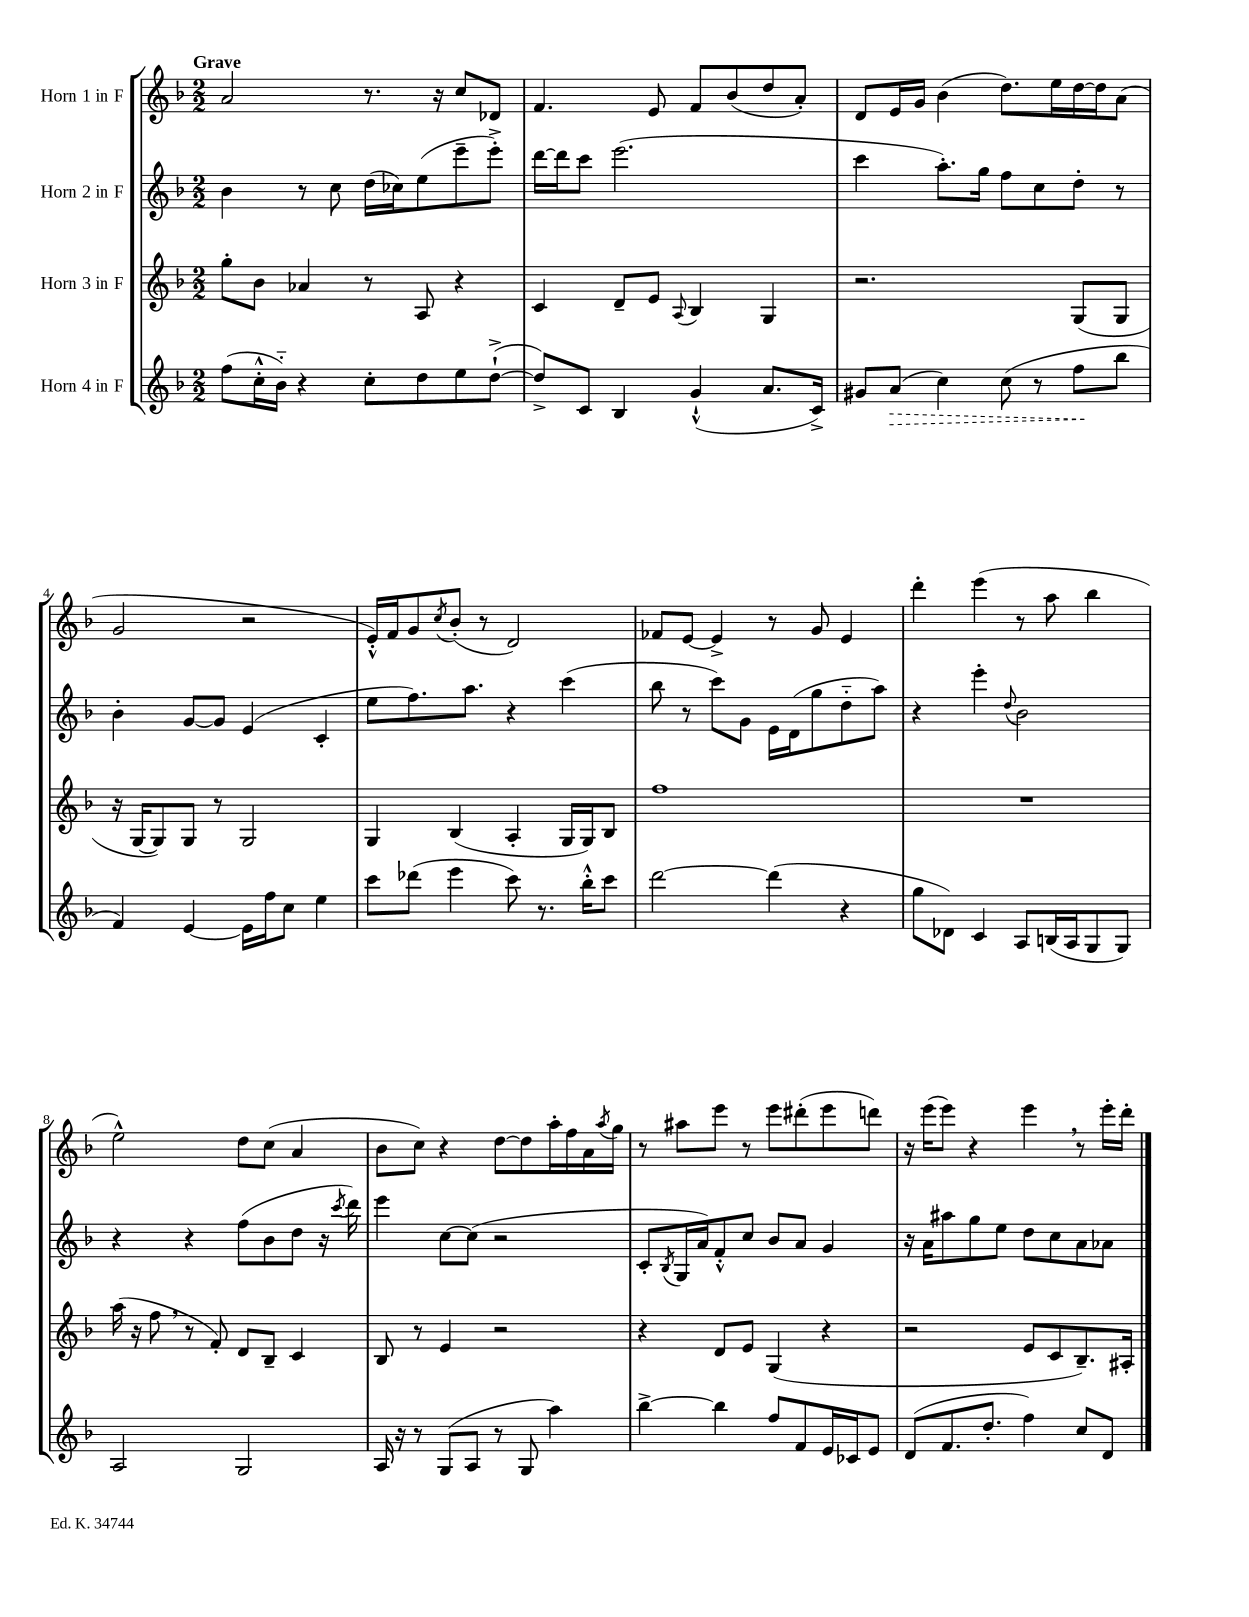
<<
\new StaffGroup <<
\new Staff = "s0" \with { instrumentName = "Horn 1 in F" } {
    \clef treble \key f \major \numericTimeSignature \time 2/2 \tempo "Grave"
    a'2 r8. r16 c''8 des'8 |
    f'4. e'8 f'8 bes'8( d''8 a'8-.) |
    d'8 e'16 g'16 bes'4( d''8.) e''16 d''16~ d''16 a'8( |
    g'2 r2 |
    e'16-.-^) f'16 g'8 \acciaccatura { c''8 } bes'8-.( r8 d'2) |
    fes'8 e'8~ e'4-> r8 g'8 e'4 |
    d'''4-. e'''4( r8 a''8 bes''4 |
    e''2-^) d''8 c''8( a'4 |
    bes'8 c''8) r4 d''8~ d''8 a''16-. f''16 a'16 \acciaccatura { a''8 } g''16 |
    r8 ais''8 e'''8 r8 e'''8 dis'''8-.( e'''8 d'''8) |
    r16 e'''16( e'''8) r4 e'''4 \breathe r8 e'''16-. d'''16-. \bar "|." |
}
\new Staff = "s1" \with { instrumentName = "Horn 2 in F" } {
    \clef treble \key f \major \numericTimeSignature \time 2/2
    bes'4 r8 c''8 d''16( ces''16) e''8( e'''8-- e'''8-.->) |
    d'''16~ d'''16 c'''8 e'''2.( |
    c'''4 a''8.-.) g''16 f''8 c''8 d''8-. r8 |
    bes'4-. g'8~ g'8 e'4( c'4-. |
    e''8 f''8.) a''8. r4 c'''4( |
    bes''8 r8 c'''8) g'8 e'16 d'16( g''8 d''8-_ a''8) |
    r4 e'''4-. \appoggiatura { d''8 } bes'2 |
    r4 r4 f''8( bes'8 d''8 r16 \acciaccatura { c'''8 } d'''16) |
    e'''4 c''8~ c''8( r2 |
    c'8-. \acciaccatura { bes8 } g16 a'16) f'8-.-^ c''8 bes'8 a'8 g'4 |
    r16 a'16 ais''8 g''8 e''8 d''8 c''8 a'8 aes'8 \bar "|." |
}
\new Staff = "s2" \with { instrumentName = "Horn 3 in F" } {
    \clef treble \key f \major \numericTimeSignature \time 2/2
    g''8-. bes'8 aes'4 r8 a8 r4 |
    c'4 d'8-- e'8 \appoggiatura { a8 } bes4 g4 |
    r2. g8( g8 |
    r16 g16~ g8) g8 r8 g2 |
    g4 bes4( a4-. g16 g16) bes8 |
    f''1 |
    R1 |
    a''16( r16 f''8 \breathe r8 f'8-.) d'8 bes8-- c'4 |
    bes8 r8 e'4 r2 |
    r4 d'8 e'8 g4( r4 |
    r2 e'8 c'8 bes8.--) ais16-. \bar "|." |
}
\new Staff = "s3" \with { instrumentName = "Horn 4 in F" } {
    \clef treble \key f \major \numericTimeSignature \time 2/2
    f''8( c''16-.-^ bes'16-_) r4 c''8-. d''8 e''8 d''8~-!->( |
    d''8->) c'8 bes4 g'4-!-^( a'8. c'16->) |
    gis'8 \once \override Hairpin.style = #'dashed-line a'8\>( c''4) c''8( r8 f''8\! bes''8 |
    f'4) e'4~ e'16 f''16 c''8 e''4 |
    c'''8 des'''8( e'''4 c'''8) r8. bes''16-.-^ c'''8 |
    d'''2~ d'''4( r4 |
    g''8 des'8) c'4 a8 b16( a16 g8 g8) |
    a2 g2 |
    a16 r16 r8 g8( a8 r8 g8 a''4) |
    bes''4~-> bes''4 f''8 f'8 e'16 ces'16 e'8 |
    d'8( f'8. d''8.-. f''4) c''8 d'8 \bar "|." |
}
>>
>>
